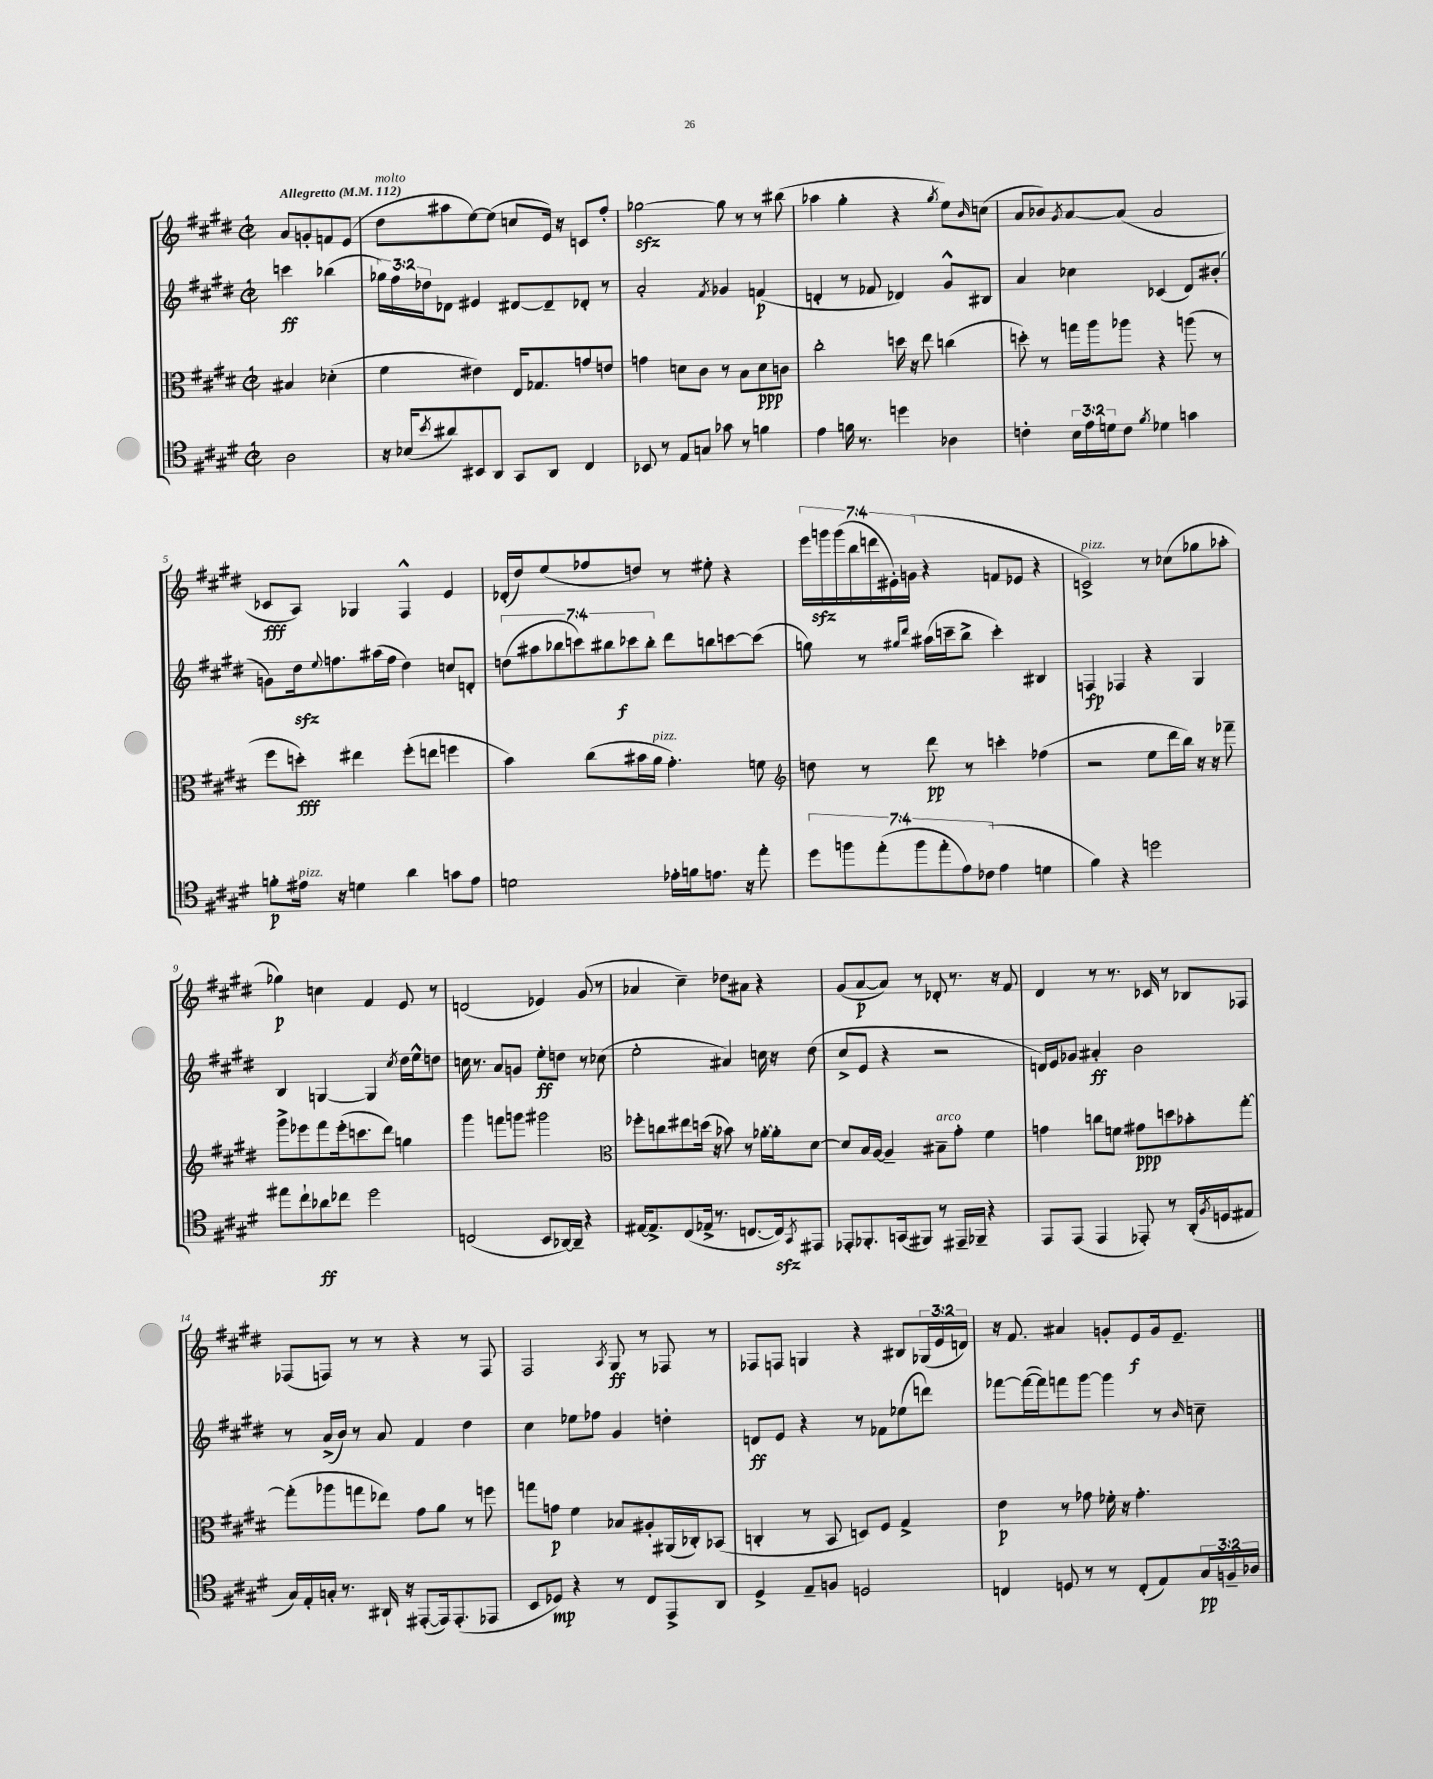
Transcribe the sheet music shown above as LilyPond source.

<<
\new StaffGroup <<
\new Staff = "s0" {
    \clef treble \key e \major \defaultTimeSignature \time 2/2 \override Staff.TupletNumber.text = #tuplet-number::calc-fraction-text \partial 2 \tempo "Allegretto" 4 = 112
    a'8 g'8-. f'8 e'8( |
    dis''8^\markup { \italic "molto" } ais''8 e''8~) e''8( c''8 e'16) r16 c'8 fis''8-. |
    ges''2~\sfz ges''8 r8 r8 bis''8( |
    aes''4 gis''4-. r4 \acciaccatura { gis''8 } e''8) \grace { b'16 } c''8( |
    a'8 bes'8) \acciaccatura { gis'8 } a'8~ a'8( a'2 |
    ces'8\fff a8) ges4 fis4-^ e'4 |
    des'16-.( dis''16) e''8( fes''8 d''8) r8 eis''8-. r4 |
    \tuplet 7/4 { e'''16 g'''16\sfz g'''16( b''16 d'''16 eis'16-.) g'16( } r4 f'8 ees'8 r4 |
    c'2->^\markup { \italic "pizz." }) r8 ces''8( ges''8 aes''8-. |
    ges''4\p) c''4 fis'4 e'8 r8 |
    d'2( ees'4) gis'8( r8 |
    aes'4 cis''4--) des''8 ais'8 r4 |
    gis'8( a'8~\p a'8) r8 des'8-. r8. r16 fis'8 |
    dis'4 r8 r8. ces'16 r8 bes8 fes8 |
    fes8( f8) r8 r8 r4 r8 f8 |
    fis2 \acciaccatura { a8 } gis8\ff r8 fes8 r8 |
    fes8 f8 g4 r4 bis8 \tuplet 3/2 { ges16( e'16 d'16) } |
    r16 fis'8. ais'4 g'8-. e'8\f g'16 e'8.-- \bar "|." |
}
\new Staff = "s1" {
    \clef treble \key e \major \defaultTimeSignature \time 2/2 \override Staff.TupletNumber.text = #tuplet-number::calc-fraction-text \partial 2
    c'''4\ff bes''4( |
    \tuplet 3/2 { ges''16) fis''16 des''16 } des'8 eis'4 dis'8~ dis'8-- des'8-. r8 |
    a'2-. \acciaccatura { fis'8 } ges'4 f'4\p( |
    d'4-. r8 fes'8 des'4) gis'8-^ bis8 |
    a'4 ces''4 ces'4( dis'8) bis'8-.( |
    g'8) dis''16\sfz \appoggiatura { e''8 } f''8. ais''16( f''16 dis''4) c''8 d'8-. |
    \tuplet 7/4 { d''8( ais''8 bes''8 c'''8) bis''8 ces'''8\f bis''8-. } dis'''8 b''8 c'''8~ c'''8( |
    g''8) r8 \grace { gis''16 dis'''16 } ais''16( c'''16-- b''8-> c'''4-.) bis4 |
    f4\fp fes4 r4 gis4 |
    b4 g4~ g4 \acciaccatura { cis''8 } dis''16 e''16-^ d''8 |
    c''16 r8. a'8 g'8 e''8-.\ff d''8 r8 ces''8( |
    e''2-. ais'4) c''16 r16 dis''8( |
    cis''8-> e'8 r4 r2 |
    d'16) e'16 ges'8 ais'4-.\ff b'2 |
    r8 a'16->( b'16) r8 a'8 fis'4 dis''4 |
    cis''4 ees''8 fes''8 gis'4 d''4-. |
    d'8\ff e'8 r4 r8 fes'8 ees''8( d'''8) |
    fes'''8~ fes'''16~( fes'''16) f'''8 gis'''8~ gis'''4 r8 \grace { b'16 } c''8-- \bar "|." |
}
\new Staff = "s2" {
    \clef alto \key e \major \defaultTimeSignature \time 2/2 \partial 2
    bis4 des'4-.( |
    fis'4 eis'4) e16 ges8. g'8 e'8 |
    g'4 d'8 cis'8 r8 b8 d'8\ppp c'8 |
    cis''2-. d''16 r16 e''8 c''4( |
    d''8-.) r8 g''16 a''16 aes''8 r4 a''8( r8 |
    fis''8 d''8-.\fff) eis''4 fis''8-.( e''8 f''4 |
    b'4) cis''8( bis'16 a'16^\markup { \italic "pizz." } gis'4.-.) f'8 |
    \clef treble d''8 r8 dis'''8\pp r8 c'''4-. fes''4( |
    r2 e''8 dis'''16 b''16) r16 r16 fes'''8-- |
    gis'''8-> ees'''8 fis'''8 ees'''16-.( c'''8. dis'''8) g''4 |
    gis'''4 f'''8 g'''8 gis'''2 |
    \clef alto fes''8-. c''8 eis''8 d''16( r16 bes'8) r8 aes'16~-. aes'16-. dis'8~ |
    dis'8 b16 a16~ a4-- bis8--^\markup { \italic "arco" } gis'8-. fis'4 |
    g'4 c''8 f'8 gis'8\ppp d''8 bes'8-. gis''8~-. |
    gis''8-.( aes''8 g''8 ees''8) gis'8 a'8 r8 f''8 |
    g''8 g'8\p fis'4 bes8 ais8-. ais,16( ces16-.) bes,8( |
    c4-. r8 b,8 d8) fis8 gis4-> |
    e'4\p r8 ges'8 fes'16-. r16 ges'4.-. \bar "|." |
}
\new Staff = "s3" {
    \clef tenor \key e \major \defaultTimeSignature \time 2/2 \override Staff.TupletNumber.text = #tuplet-number::calc-fraction-text \partial 2
    a2 |
    r16 bes16( \acciaccatura { b'8 } ais'8) bis,8 a,8 gis,8 a,8 cis4 |
    bes,8 r8 e8 g8 ges'8 r8 f'4 |
    e'4 f'16 r8. d''4 aes4 |
    c'4-. \tuplet 3/2 { b16 e'16 d'16 } c'8 \acciaccatura { fis'8 } des'4 g'4 |
    f'8-.\p eis'16^\markup { \italic "pizz." } r16 d'4 a'4 g'8 eis'8 |
    d'2 ees'16-. f'16 e'8. r16 e''8-. |
    \tuplet 7/4 { dis''8 f''8 e''8-.( f''8 e''8-. e'8) ces'8( } e'4 d'4 |
    fis'4) r4 d''2 |
    eis''8 cis''8-! aes'8\ff ces''8 dis''2 |
    c2( b,8 aes,16~) aes,16-- r4 |
    eis16~ eis8.-> cis8( ees16-> r8. c8.~ c16\sfz) \acciaccatura { gis,8 } eis,8 |
    ees,8-. fes,8.-. g,16( fis,8) r8 eis,16-- fes,16-- r4 |
    e,8 e,8( e,4 ees,8-.) r8 a,16-.( \acciaccatura { fis8 } d16 eis8 |
    gis16) e16-. g16-. r8. ais,16-! r16 eis,8~-.( eis,16) eis,8.-.( ees,8 |
    b,8 des8\mp) r4 r8 cis8 e,8-> a,8 |
    dis4-> e8-- f8 d2 |
    c4 d8 r8 r8 c8-.( e8) \tuplet 3/2 { gis16\pp f16-- aes16 } \bar "|." |
}
>>
>>
